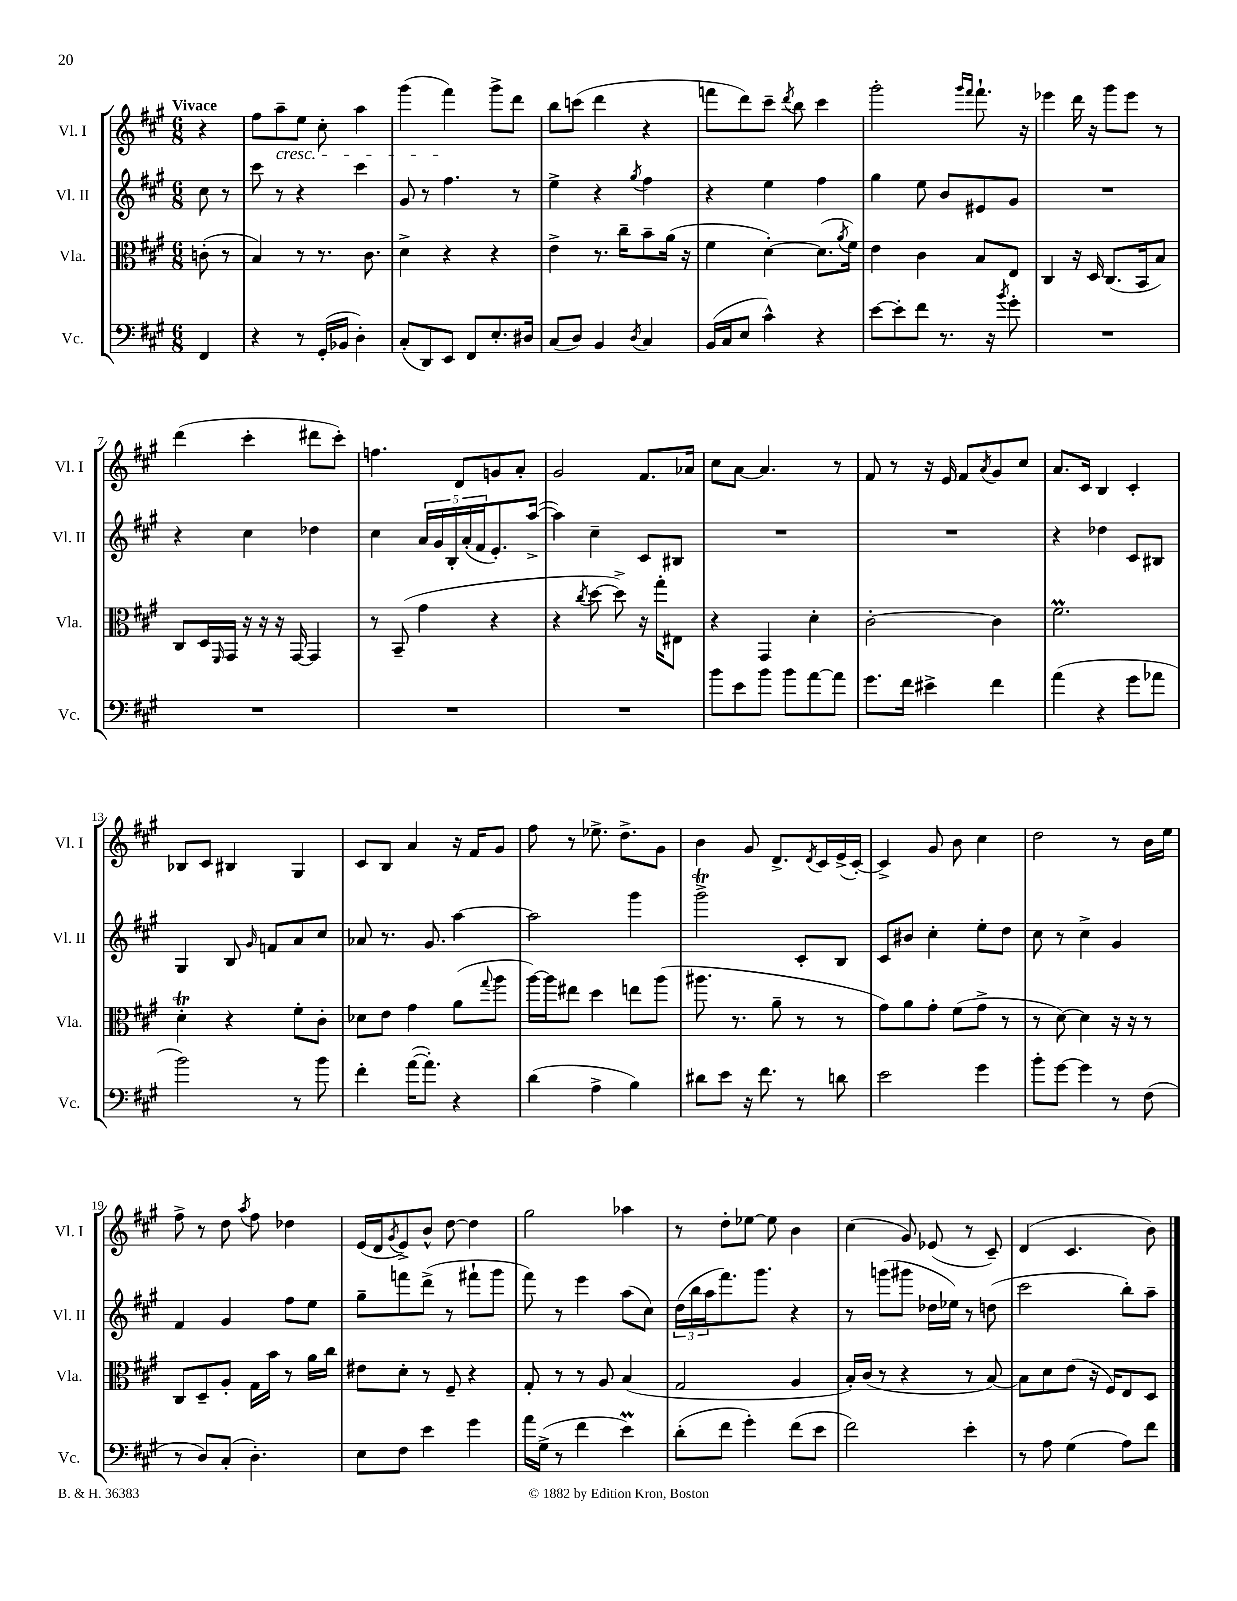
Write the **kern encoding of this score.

**kern	**kern	**kern	**kern
*staff4	*staff3	*staff2	*staff1
*clefF4	*clefC3	*clefG2	*clefG2
*k[f#c#g#]	*k[f#c#g#]	*k[f#c#g#]	*k[f#c#g#]
*M6/8	*M6/8	*M6/8	*M6/8
4FF#	(8c'	8cc#	4r
.	8r	8r	.
=	=	=	=
4r	4B)	8ccc#	8ff#
.	.	8r	8aa~
8r	8r	4r	8ee
(16GG#'	8.r	.	8cc#'
16BB-	.	.	.
4D')	.	4ccc#	4aa
.	8.c#	.	.
=	=	=	=
(8C#'	4d^	8g#	(4ggg#
8DD)	.	8r	.
8EE	4r	4.ff#	4fff#)
8FF#	.	.	.
8.E'	4r	.	8ggg#^
.	.	8r	8ddd
16D#	.	.	.
=	=	=	=
(8C#	4e^	4ee^	8bb
8D)	.	.	(8ccc
4BB	8.r	4r	4ddd
.	16cc#~	.	.
8qD	.	8qgg#	.
4C#	8b~	4ff#	4r
.	(16a	.	.
.	16r	.	.
=	=	=	=
(16BB	4f#	4r	8fff
16C#	.	.	.
8E	.	.	8ddd)
4c#^^)	[4d')	4ee	8ccc#~
.	.	.	8qddd
.	.	.	8bb
4r	(8.d]	4ff#	4ccc#
.	8qa	.	.
.	16f#)	.	.
=	=	=	=
[8e	4e	4gg#	2ggg#'
8e']	.	.	.
8f#	4c#	8ee	.
8.r	.	8b	.
.	.	.	16qqggg#
.	.	.	16qqfff#
.	8B	8e#	8.fff#`
16r	.	.	.
8qb	.	.	.
8g#'	8E	8g#	.
.	.	.	16r
=	=	=	=
2.r	4C#	2.r	4eee-
.	16r	.	16ddd
.	16D	.	16r
.	(8.C#	.	8ggg#
.	.	.	8eee-
.	16BB	.	.
.	8B)	.	8r
=	=	=	=
2.r	8C#	4r	(4ddd
.	16D	.	.
.	16qqFF#	.	.
.	16GG#	.	.
.	16r	4cc#	4ccc#'
.	16r	.	.
.	16r	.	.
.	[16GG#	.	.
.	4GG#]	4dd-	8ddd#
.	.	.	8ccc#')
=	=	=	=
2.r	8r	4cc#	4.ff
.	(8BB~	.	.
.	4g#	20a	.
.	.	20g#	.
.	.	20B'	.
.	.	.	8d
.	.	(20a'	.
.	.	20f#	.
.	4r	8.e')	8g
.	.	.	8a'
.	.	([16aa^	.
=	=	=	=
2.r	4r	4aa])	2g#
.	8qcc#	.	.
.	[8dd	4cc#~	.
.	8dd^])	.	.
.	16r	8c#	8.f#
.	16gg#'	.	.
.	8E#	8B#	.
.	.	.	16a-
=	=	=	=
8b	4r	2.r	8cc#
8e	.	.	[8a
8b	4GG#	.	4.a]
8b	.	.	.
[8a	4d'	.	.
8a]	.	.	8r
=	=	=	=
8.g#	[2c#'	2.r	8f#
.	.	.	8r
16f#	.	.	.
4e#^	.	.	16r
.	.	.	16e
.	.	.	8f#
.	.	.	8qa
4f#	4c#]	.	8g#
.	.	.	8cc#
=	=	=	=
(4a	2.f#	4r	8.a
.	.	.	16c#
4r	.	4dd-	4B
8g#	.	8c#	4c#'
8a-	.	8B#	.
=	=	=	=
2b)	4d'	4G#	8B-
.	.	.	8c#
.	4r	8B	4B#
.	.	16qqg#	.
.	.	8f	.
8r	8f#'	8a	4G#
8b	8c#'	8cc#	.
=	=	=	=
4f#'	8d-	8a-	8c#
.	8e	8.r	8B
([16a	4g#	.	4a
8.a'])	.	8.g#	.
4r	(8a	[4aa	16r
.	.	.	16f#
.	8qqgg#	.	.
.	8aa	.	8g#
=	=	=	=
(4d	[16aa)	2aa]	8ff#
.	16aa]	.	.
.	8ee#	.	8r
4A^	4dd	.	8.ee-^
.	.	.	8.dd^
4B)	8ee	4ggg#	.
.	(8aa	.	8g#
=	=	=	=
8d#	8.aa#	2ggg#^	4b
8e	.	.	.
.	8.r	.	.
16r	.	.	8g#
8.f#	.	.	.
.	8a~	.	8.d^
8r	8r	8c#'	.
.	.	.	8qd
.	.	.	16c#
8d	8r	8B	(16e^
.	.	.	[16c#')
=	=	=	=
2e	8g#)	8c#	4c#^]
.	8a	8b#	.
.	8g#'	4cc#'	8g#
.	(8f#	.	8b
4g#	8g#^	8ee'	4cc#
.	8r	8dd	.
=	=	=	=
8b'	8r	8cc#	2dd
[8g#	[8d)	8r	.
4g#]	4d]	4cc#^	.
8r	16r	4g#	8r
.	16r	.	.
(8F#	8r	.	16b
.	.	.	16ee
=	=	=	=
8r	8C#	4f#	8ff#^
8D)	8D~	.	8r
(8C#'	8A'	4g#	8dd
.	.	.	8qaa
4.D')	16G#	.	8ff#
.	16b	.	.
.	8r	8ff#	4dd-
.	16a	8ee	.
.	16cc#	.	.
=	=	=	=
8E	8e#	8gg#~	(16e
.	.	.	16d
.	.	.	8qg#
8F#	8d'	8fff	8e^)
4e	8r	(8ddd^	8b^^
.	8F#~	8r	[8dd
4g#	4r	8fff#`	4dd]
.	.	8ggg#	.
=	=	=	=
16a	8G#'	8fff#)	2gg#
(16G#^	.	.	.
8r	8r	8r	.
4f#	8r	4eee	.
.	8A	.	.
4e)	(4B	(8aa	4aa-
.	.	8cc#)	.
=	=	=	=
(8d'	2G#	(24dd	8r
.	.	24bb	.
.	.	24aa	.
8f#	.	8.fff#)	8dd'
4g#')	.	.	[8ee-
.	.	8.ggg#	.
.	.	.	8ee-]
(8f#	4A	4r	4b
8e	.	.	.
=	=	=	=
2f#)	16B')	8r	(4cc#
.	(16c#	.	.
.	8r	(8ggg	.
.	4r	8ggg#	8g#)
.	.	16dd-	(8e-
.	.	16ee-)	.
4e'	8r	8r	8r
.	[8B)	(8dd	8c#~)
=	=	=	=
8r	8B]	2ccc#	(4d
8A	8d	.	.
(4G#	(8e	.	4.c#
.	16r	.	.
.	16F#)	.	.
8A)	8E	8bb')	.
8f#	8D	8aa~	8b)
==	==	==	==
*-	*-	*-	*-
